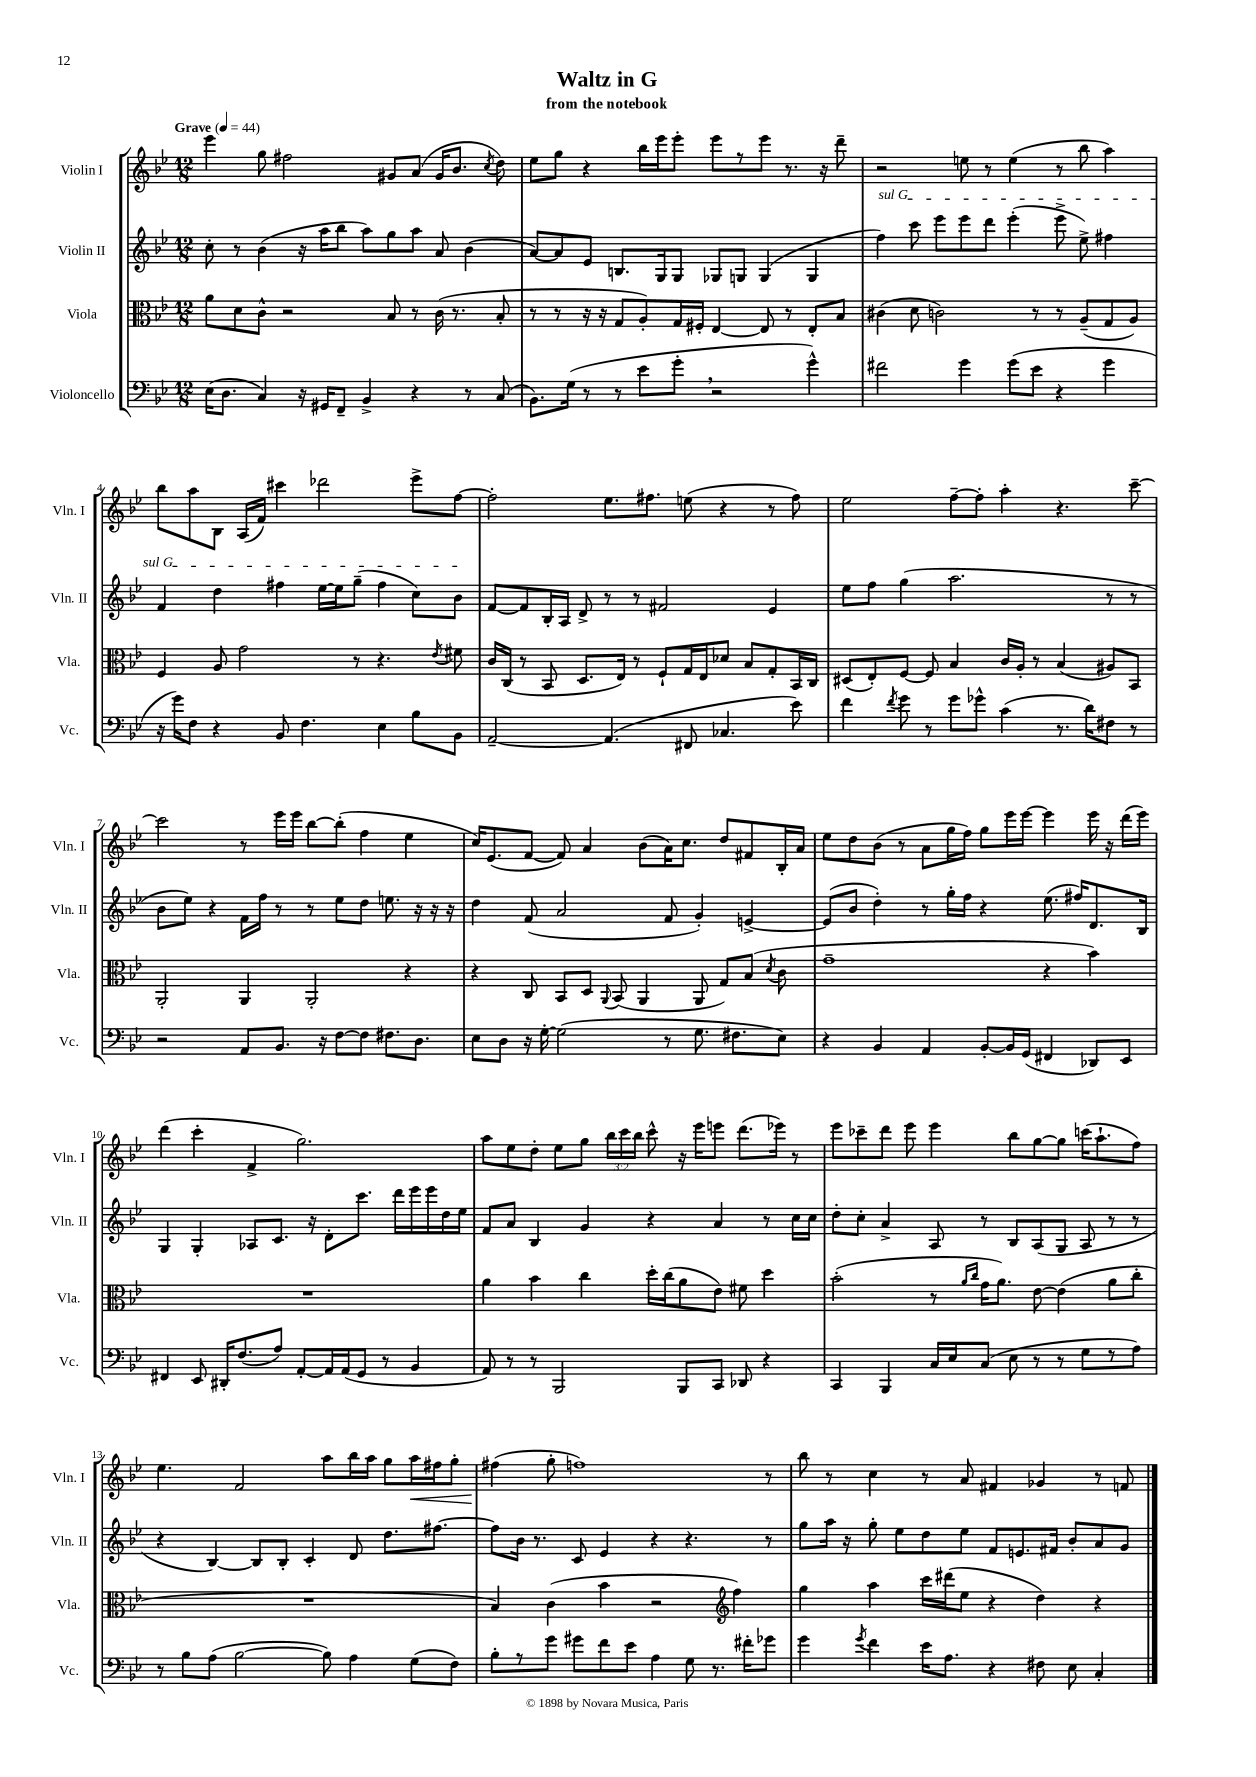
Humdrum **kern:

**kern	**kern	**kern	**kern	**dynam
*part4	*part3	*part2	*part1	*part1
*staff4	*staff3	*staff2	*staff1	*staff1
*I"Violoncello	*I"Viola	*I"Violin II	*I"Violin I	*
*I'Vc.	*I'Vla.	*I'Vln. II	*I'Vln. I	*
*clefF4	*clefC3	*clefG2	*clefG2	*
*k[b-e-]	*k[b-e-]	*k[b-e-]	*k[b-e-]	*
*M12/8	*M12/8	*M12/8	*M12/8	*
*MM44	*MM44	*MM44	*MM44	*
=1	=1	=1	=1	=1
!	!	!	!LO:TX:a:B:t=Grave	!
(16E-\KL	8a\L	8cc'\	4eee-\	.
8.D\J	.	.	.	.
.	8d\	8r	.	.
4C/)	8c^^\J	(4b-\	8gg\	.
.	2r	.	2ff#X\	.
16r	.	16r	.	.
16GG#X/KL	.	16aa\KL	.	.
8FF~/J	.	8bb-\J	.	.
4BB-^/	.	8aa\L)	.	.
.	8B-/	8gg\	8g#X/L	.
4r	8r	8aa\J	(8a/J	.
.	(16c\	8a/	16g#/KL	.
.	8.r	.	8.b-/J	.
8r	.	(4b-\	.	.
.	.	.	8qcc/	.
(8C/	8B-'/	.	8dd\)	.
=2	=2	=2	=2	=2
8.BB-\L)	8r	[8a/L)	8ee-\L	.
.	8r	8a/]	8gg\J	.
(16G\Jk	.	.	.	.
8r	16r	8e-/J	4r	.
.	16r	.	.	.
8r	8G/L	8.Bn/L	.	.
8e-\L	8A'/)	.	16bb-\LL	.
.	.	16G/k	16eee-\J	.
8g',\J	16G/L	8G/J	8eee-'\J	.
.	16F#X'/JJ	.	.	.
2r	[4E-/	8G-X/L	8eee-\L	.
.	.	8Gn/J	8r	.
.	8E-/]	(4G/	8eee-\J	.
.	8r	.	8.r	.
4g^^\)	8E-'/L	4G/	.	.
.	.	.	16r	.
.	8B-/J	.	8ddd~\	.
=3	=3	=3	=3	=3
!	!	!LO:TX:a:i:t=sul G	!	!
2f#X\	(4c#X\	4ff\)	2r	.
.	8d\	8ccc\	.	.
.	2cn\)	8eee-\L	.	.
4g\	.	8eee-\	8een\	.
.	.	8ddd\J	8r	.
(8g\L	.	(4eee-'\	(4ee\	.
8e-\J	8r	.	.	.
4r	8r	8eee-^\	8r	.
.	(8A~/L	8ee-^\)	8bb-\	.
4g\	8G/	4ff#X\	4aa\)	.
.	8A/J)	.	.	.
!!LO:LB:g=z
=4	=4	=4	=4	=4
16r	4F/	4f/	8bb-\L	.
16g\KL)	.	.	.	.
8F\J	.	.	8aa\	.
4r	8A/	4dd\	8B-\J	.
.	2g\	.	(16A/LL	.
.	.	.	16f/JJ)	.
8BB-/	.	4ff#X\	4ccc#X\	.
4.F\	.	.	.	.
.	.	[16ee-\LL	2ddd-X\	.
.	.	16ee-\J]	.	.
.	8r	(8gg~\J	.	.
4E-\	4.r	4ff#\	.	.
8B-\L	.	8cc\L)	8eee-^\L	.
.	8qe-/	.	.	.
8BB-\J	8f#X\	8b-\J	[8ff\J	.
=5	=5	=5	=5	=5
[2AA~/	16c/LL	[8f/L	2ff'\]	.
.	(16C/JJ	.	.	.
.	8r	8f/]	.	.
.	8BB-/	16B-'/L	.	.
.	.	16A/JJ	.	.
.	8.D/L	8d^/	.	.
(4.AA/]	.	8r	8.ee-\L	.
.	16E-/Jk)	.	.	.
.	8r	8r	.	.
.	.	.	8.ff#X\J	.
.	8F`/L	2f#X/	.	.
8FF#X/	16G/L	.	(8een\	.
.	16E-/J	.	.	.
4.C-X/	8d-X/J	.	4r	.
.	8B-/L	.	.	.
.	8G'/	4e-/	8r	.
8e-\)	16BB-/L	.	8ff#\)	.
.	16C/JJ	.	.	.
=6	=6	=6	=6	=6
4f\	(8D#X/L	8ee-\L	2ee-\	.
.	8E-'/)	8ff\J	.	.
8qf/	.	.	.	.
8g\	[8F/J	(4gg\	.	.
8r	8F/]	.	.	.
8g\L	4B-/	2.aa\	[8ff~\L	.
8g-X^^\J	.	.	8ff'\J]	.
(4c\	16c/LL	.	4aa'\	.
.	16A'/JJ	.	.	.
.	8r	.	.	.
8.r	(4B-/	.	4.r	.
16d\KL)	.	.	.	.
8F#X\J	8A#X/L)	8r	.	.
8r	8BB-/J	8r	[8ccc~\	.
!!LO:LB:g=z
=7	=7	=7	=7	=7
2r	2AA'/	8b-\L	2ccc\]	.
.	.	8ee-\J)	.	.
.	.	4r	.	.
8AA/L	4AA/	16f\LL	8r	.
.	.	16ff\JJ	.	.
8.BB-/J	.	8r	16eee-\LL	.
.	.	.	16eee-\JJ	.
.	2AA'/	8r	[8bb-\L	.
16r	.	.	.	.
[8F\L	.	8ee-\L	(8bb-'\J]	.
8F\J]	.	8dd\J	4ff\	.
8.F#X\L	.	8.een\	.	.
.	4r	.	4ee-\	.
8.D\J	.	16r	.	.
.	.	16r	.	.
.	.	16r	.	.
=8	=8	=8	=8	=8
8E-\L	4r	4dd\	16cc/KL)	.
.	.	.	(8.e-/	.
8D\J	.	.	.	.
16r	8C/	(8f/	[8f/J	.
[16G'\	.	.	.	.
(2G\]	8BB-/L	2a/	8f/])	.
.	8D/J	.	4a/	.
.	8qqAA/	.	.	.
.	(8BB-/	.	.	.
.	4AA/	.	(8b-\L	.
8r	.	8f/	16a\K)	.
.	.	.	8.cc\J	.
8.G\	8AA/	4g'/)	.	.
.	8G/L)	.	8dd/L	.
8.F#X\L	.	.	.	.
.	(8B-/J	[4en^/	8f#X/	.
.	8qd/	.	.	.
8E-\J)	8c\	.	16B-'/L	.
.	.	.	16a/JJ	.
=9	=9	=9	=9	=9
4r	1g~	(8e/L]	8ee-\L	.
.	.	8b-/J	8dd\	.
4BB-/	.	4dd'\)	(8b-\J	.
.	.	.	8r	.
4AA/	.	8r	8a\L	.
.	.	16gg'\LL	16gg\L	.
.	.	16ff\JJ	16ff\JJ)	.
[8BB-'/L	.	4r	8gg\L	.
16BB-/L]	.	.	16eee-\L	.
(16GG/JJ	.	.	[16eee-\JJ	.
4FF#X/	4r	(8.ee-\	4eee-\]	.
.	.	16ff#X/KL)	.	.
8DD-X/L)	4b-\)	8.d/	16eee-\	.
.	.	.	16r	.
8EE-/J	.	.	(16ddd\LL	.
.	.	16B-/Jk	16eee-\JJ)	.
!!LO:LB:g=z
=10	=10	=10	=10	=10
4FF#X/	1.r	4G/	(4ddd\	.
8EE-/	.	4G'/	4ccc'\	.
16DD#X'/KL	.	.	.	.
(8.F/	.	.	.	.
.	.	8A-X/L	4f^/	.
8A/J)	.	8.c/J	.	.
[8AA'/L	.	.	2.gg\)	.
.	.	16r	.	.
16AA/L]	.	8d'\L	.	.
(16AA/J	.	.	.	.
8GG/J	.	8.ccc\J	.	.
8r	.	.	.	.
.	.	16ddd\LL	.	.
4BB-/	.	16eee-\	.	.
.	.	16eee-\	.	.
.	.	16dd\	.	.
.	.	16ee-\JJ	.	.
=11	=11	=11	=11	=11
8AA/)	4a\	8f/L	8aa\L	.
8r	.	8a/J	8ee-\	.
8r	4b-\	4B-/	8dd'\J	.
2BBB-/	.	.	8ee-\L	.
.	4cc\	4g/	8gg\J	.
.	.	.	24bb-\LL	.
.	.	.	24ccc\	.
.	.	.	24bb-\JJ	.
.	16dd'\LL	4r	8ccc^^\	.
.	(16cc\J	.	.	.
8BBB-/L	8a\	.	16r	.
.	.	.	16eee-\KL	.
8CC/J	8e-\J)	4a/	8eeen\J	.
8DD-X/	8f#X\	.	(8.ddd\L	.
4r	4dd\	8r	.	.
.	.	.	16eee-X\Jk)	.
.	.	16cc\LL	8r	.
.	.	16cc\JJ	.	.
=12	=12	=12	=12	=12
4CC/	(2b-'\	8dd'\L	8eee-\L	.
.	.	8cc'\J	8ccc-X~\	.
4BBB-/	.	4a^/	8ddd\J	.
.	.	.	8eee-\	.
16C/LL	8r	8A/	4eee-\	.
16E-/J	.	.	.	.
.	16qqa/LL	.	.	.
.	16qqcc/JJ	.	.	.
(8C/J	16g\KL	8r	.	.
.	8.a\J)	.	.	.
8E-\	.	8B-/L	8bb-\L	.
8r	[8e-\	(8A/	[8gg\	.
8r	(4e-\]	8G/J	8gg\J]	.
8G\L	.	8A/	(16cccn\KL	.
.	.	.	8.aa`\	.
8r	8a\L	8r	.	.
8A\J)	8cc'\J	8r	8ff\J)	.
!!LO:LB:g=z
=13	=13	=13	=13	=13
8r	1.r	4r	4.ee-\	.
8B-\L	.	.	.	.
(8A\J	.	[4B-/)	.	.
[2B-\	.	.	2f/	.
.	.	8B-/L]	.	.
.	.	8B-'/J	.	.
.	.	4c'/	.	.
8B-\])	.	.	8aa\L	.
4A\	.	8d/	16bb-\L	.
.	.	.	16aa\JJ	.
.	.	8.dd\L	8gg\L	.
!	!	!	!	!LO:HP:b
(8G\L	.	.	16aa\L	<
.	.	[8.ff#X\J	16ff#X\J	.
8F\J)	.	.	8gg'\J	.
=14	=14	=14	=14	=14
8B-'\L	4B-/)	8ff#\L]	(4ff#X\	.
8r	.	16b-\Jk	.	.
.	.	8.r	.	.
8g\J	(4c\	.	8gg'\	[
8g#X\L	.	8c/	1ffn)	.
8f\	4b-\	4e-/	.	.
8e-\J	.	.	.	.
4A\	2r	4r	.	.
8G\	.	4.r	.	.
8.r	.	.	.	.
*	*clefG2	*	*	*
.	4ff\)	.	.	.
16f#X'\KL	.	.	.	.
8g-X\J	.	8r	8r	.
=15	=15	=15	=15	=15
4g\	4gg\	8gg\L	8bb-\	.
.	.	16aa\Jk	8r	.
.	.	16r	.	.
8qg/	.	.	.	.
4f\	4aa\	8gg'\	4cc\	.
.	.	8ee-\L	.	.
16e-\KL	16ccc\LL	8dd\	8r	.
8.A\J	(16ddd#X\J	.	.	.
.	8ee-\J	8ee-\J	8a/	.
4r	4r	8f/L	4f#X/	.
.	.	8.en/	.	.
8F#X\	4dd\)	.	4g-X/	.
.	.	16f#X/Jk	.	.
8E-\	.	8b-'/L	.	.
4C'/	4r	8a/	8r	.
.	.	8g/J	8fn/	.
==	==	==	==	==
*-	*-	*-	*-	*-
